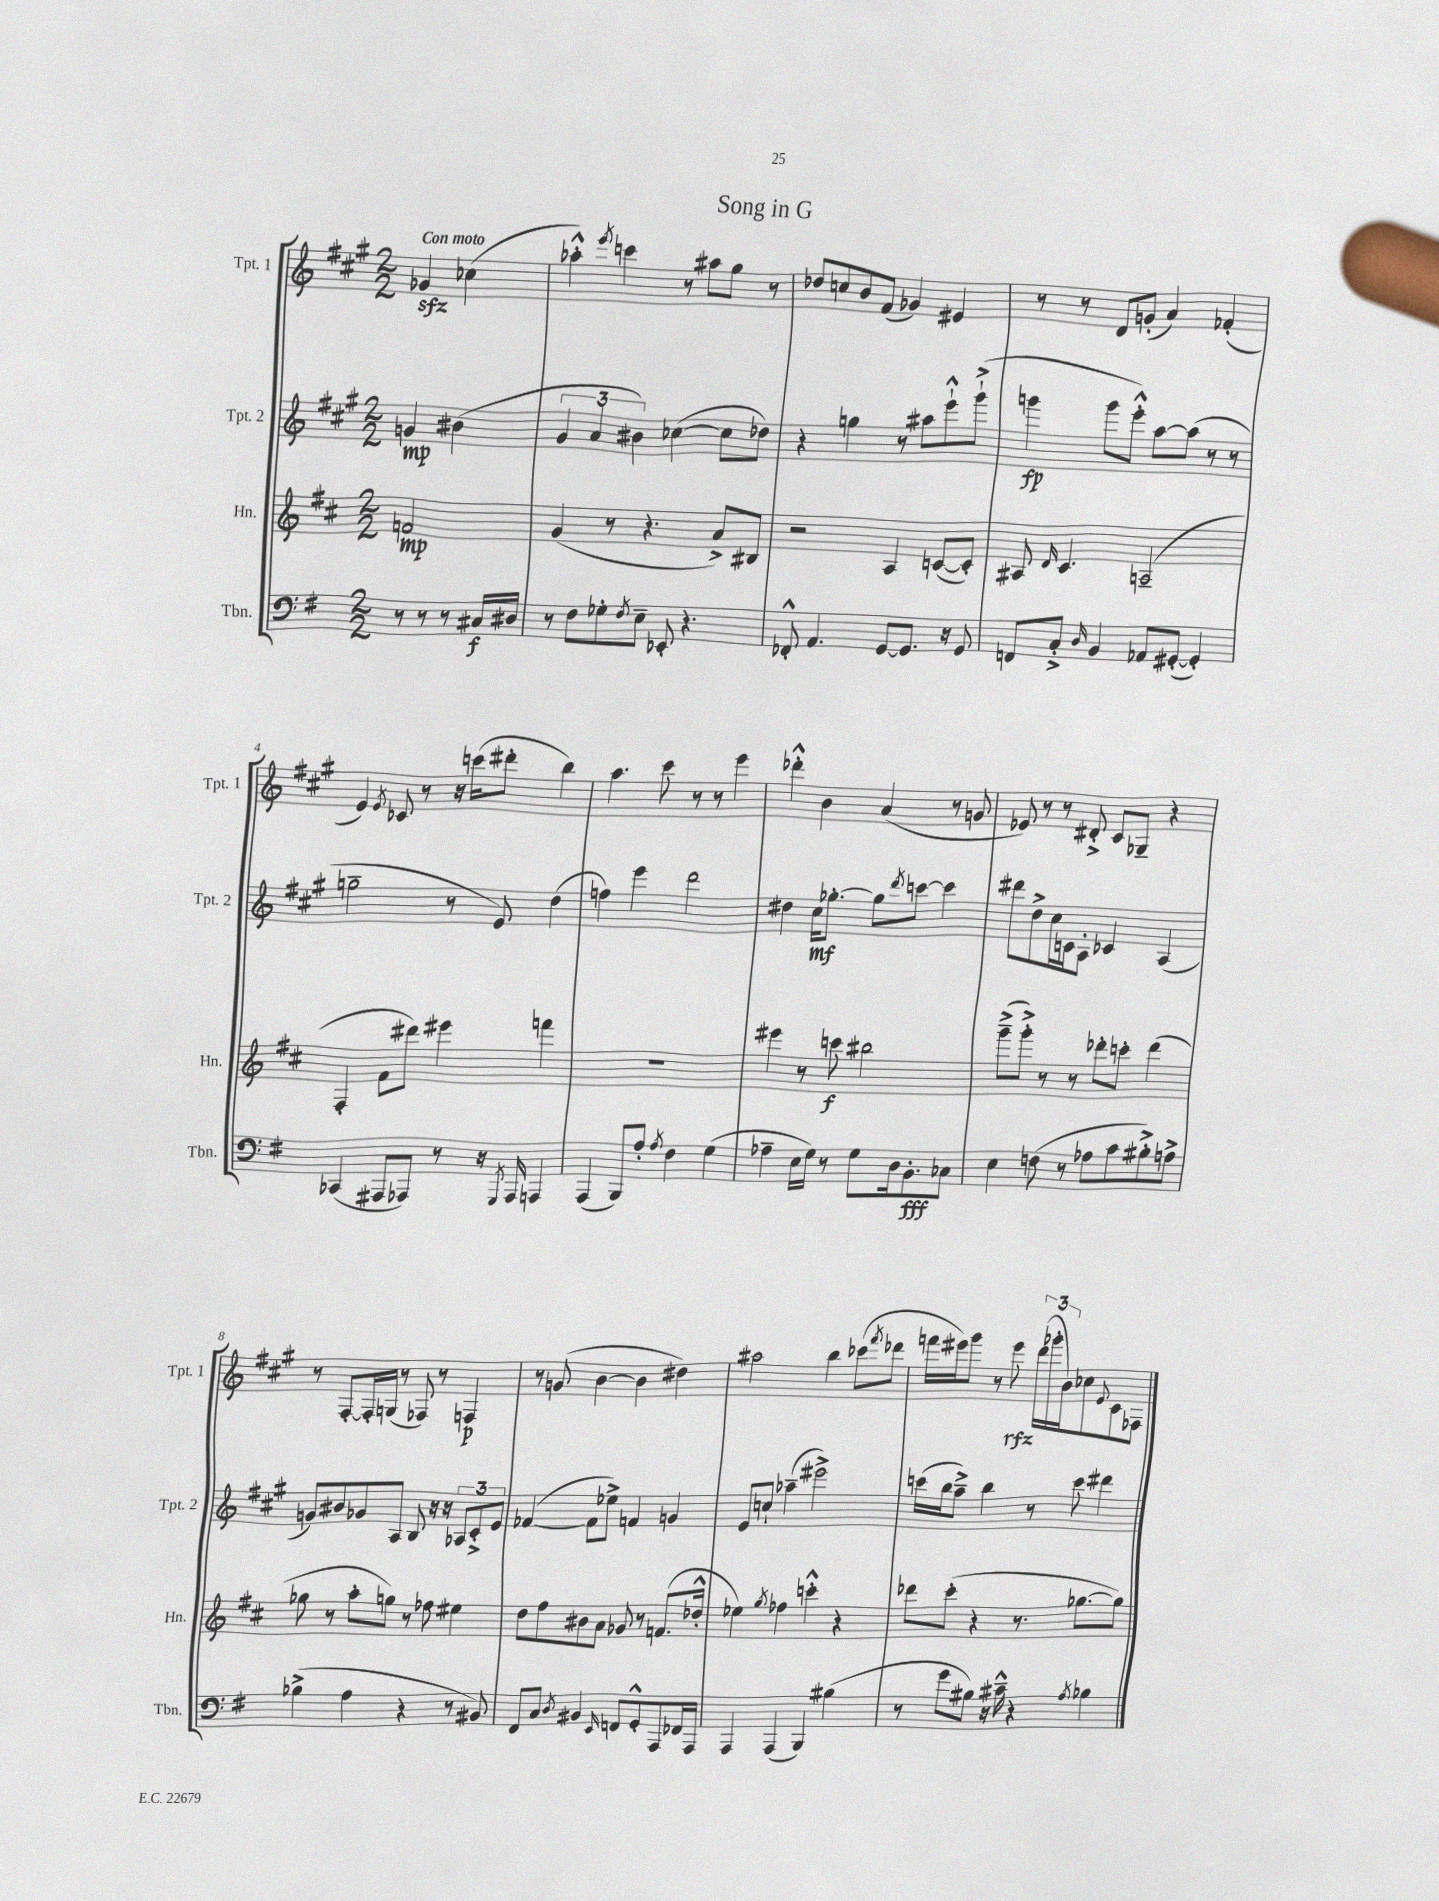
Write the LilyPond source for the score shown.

\header { title = "Song in G" }
<<
\new StaffGroup <<
\new Staff = "s0" \with { instrumentName = "Tpt. 1" shortInstrumentName = "Tpt. 1" } {
    \clef treble \key a \major \numericTimeSignature \time 2/2 \partial 2 \tempo "Con moto"
    ges'4\sfz ces''4( |
    aes''4-.-^) \acciaccatura { e'''8 } c'''4 r8 ais''8 gis''8 r8 |
    des''8 c''8 b'8 fis'8( ges'4) eis'4 |
    r8 r8 d'8 g'8-.( a'4) fes'4-.( |
    e'4) \acciaccatura { e'8 } ces'8 r8 r16 c'''16( dis'''8-. b''4) |
    a''4. cis'''8 r8 r8 e'''4 |
    des'''4-.-^ b'4 a'4( r8 g'8 |
    ees'8) r8 r8 dis'8-.-> cis'8 ges8-- r4 |
    r8 fis8~-. fis16-. g16( r8 fes8) r8 f4\p |
    r8 g'8( b'4~ b'4 dis''4) |
    ais''2 b''4 ces'''8( \acciaccatura { fis'''8 } des'''8 |
    f'''16 eis'''16) gis'''8 r8 eis'''8\rfz \tuplet 3/2 { d'''16( ges'''16-. b'16) } ces''8 \appoggiatura { e'8 } cis'8 fes8 \bar "|." |
}
\new Staff = "s1" \with { instrumentName = "Tpt. 2" shortInstrumentName = "Tpt. 2" } {
    \clef treble \key a \major \numericTimeSignature \time 2/2 \partial 2
    g'4\mp bis'4( |
    \tuplet 3/2 { gis'4 a'4 bis'4) } ces''4~( ces''8 des''8) |
    r4 g''4 r8 ais''8 e'''8-!-^ gis'''8-!->( |
    g'''4\fp g'''8 e'''8-.-^) a''8~ a''8( r8 r8 |
    g''2-- r8 e'8) d''4( |
    f''4) e'''4 d'''2 |
    dis''4 cis''16\mf ges''8.~-. ges''8 \acciaccatura { d'''8 } c'''8~ c'''4 |
    dis'''8 d''8-> cis''16 c'16 a8-. ces'4 a4( |
    g'8) bis'8 ges'8 a8 b8 r16 r16 \tuplet 3/2 { aes8 cis'8-.-> e'8 } |
    fes'4~( fes'8 ees''8->) f'4 g'4 |
    e'8 c''8-! aes''4--( eis'''2->) |
    c'''16( b''16 a''8--->) b''4 r8 c'''8 dis'''4 \bar "|." |
}
\new Staff = "s2" \with { instrumentName = "Hn." shortInstrumentName = "Hn." } {
    \clef treble \key d \major \numericTimeSignature \time 2/2 \partial 2
    f'2\mp |
    g'4( r8 r4. a'8->) bis8 |
    r2 a4 c'8~( c'8-.) |
    ais8 \grace { d'16 } cis'4. a2--( |
    fis4-. fis'8 dis'''8) eis'''4 f'''4 |
    R1 |
    eis'''4 r8 c'''8\f bis''2 |
    g'''8--->( g'''8-.->) r8 r8 des'''8-. c'''8-. des'''4( |
    ges''8 r8 a''8-. g''8) r8 fes''8 eis''4 |
    d''8 fis''8 bis'8 a'8 ges'8 r8 f'8.( des''16-.-^ |
    ees''4) \acciaccatura { g''8 } fes''4 c'''4-.-^ r4 |
    des'''8 cis'''8-.( r4 r8. ges''8.~ ges''8) \bar "|." |
}
\new Staff = "s3" \with { instrumentName = "Tbn." shortInstrumentName = "Tbn." } {
    \clef bass \key g \major \numericTimeSignature \time 2/2 \partial 2
    r8 r8 r8 cis16\f dis16 |
    r8 fis8 ges8-. \acciaccatura { fis8 } e8-- ees,8-. r4. |
    fes,8-.-^ a,4. g,8~ g,8. r16 g,8 |
    f,8 c8-.-> \grace { d16 } b,4 aes,8 gis,8~-.( gis,4-.) |
    ces,4( ais,,8 aes,,8) r8 r16 \acciaccatura { g,,8 } aes,,16 a,,4 |
    a,,4( b,,8) a8-. \acciaccatura { a8 } fis4 g4( |
    aes4-- e16 g16) r8 g8 d16 b,8.-.\fff ces8 |
    e4 f8( r8 aes8 c'8 bis8-.->) a8-> |
    bes4->( a4 r4 r8 bis,8) |
    fis,8 c8 \acciaccatura { d8 } bis,4 \grace { e,16 } f,8 g,8-.-^ a,,8 fes,16 a,,16 |
    a,,4 a,,4( b,,4) bis4( |
    r8 g'8 bis8) r16 cis'16---^ r4 \acciaccatura { a8 } bes4 \bar "|." |
}
>>
>>
